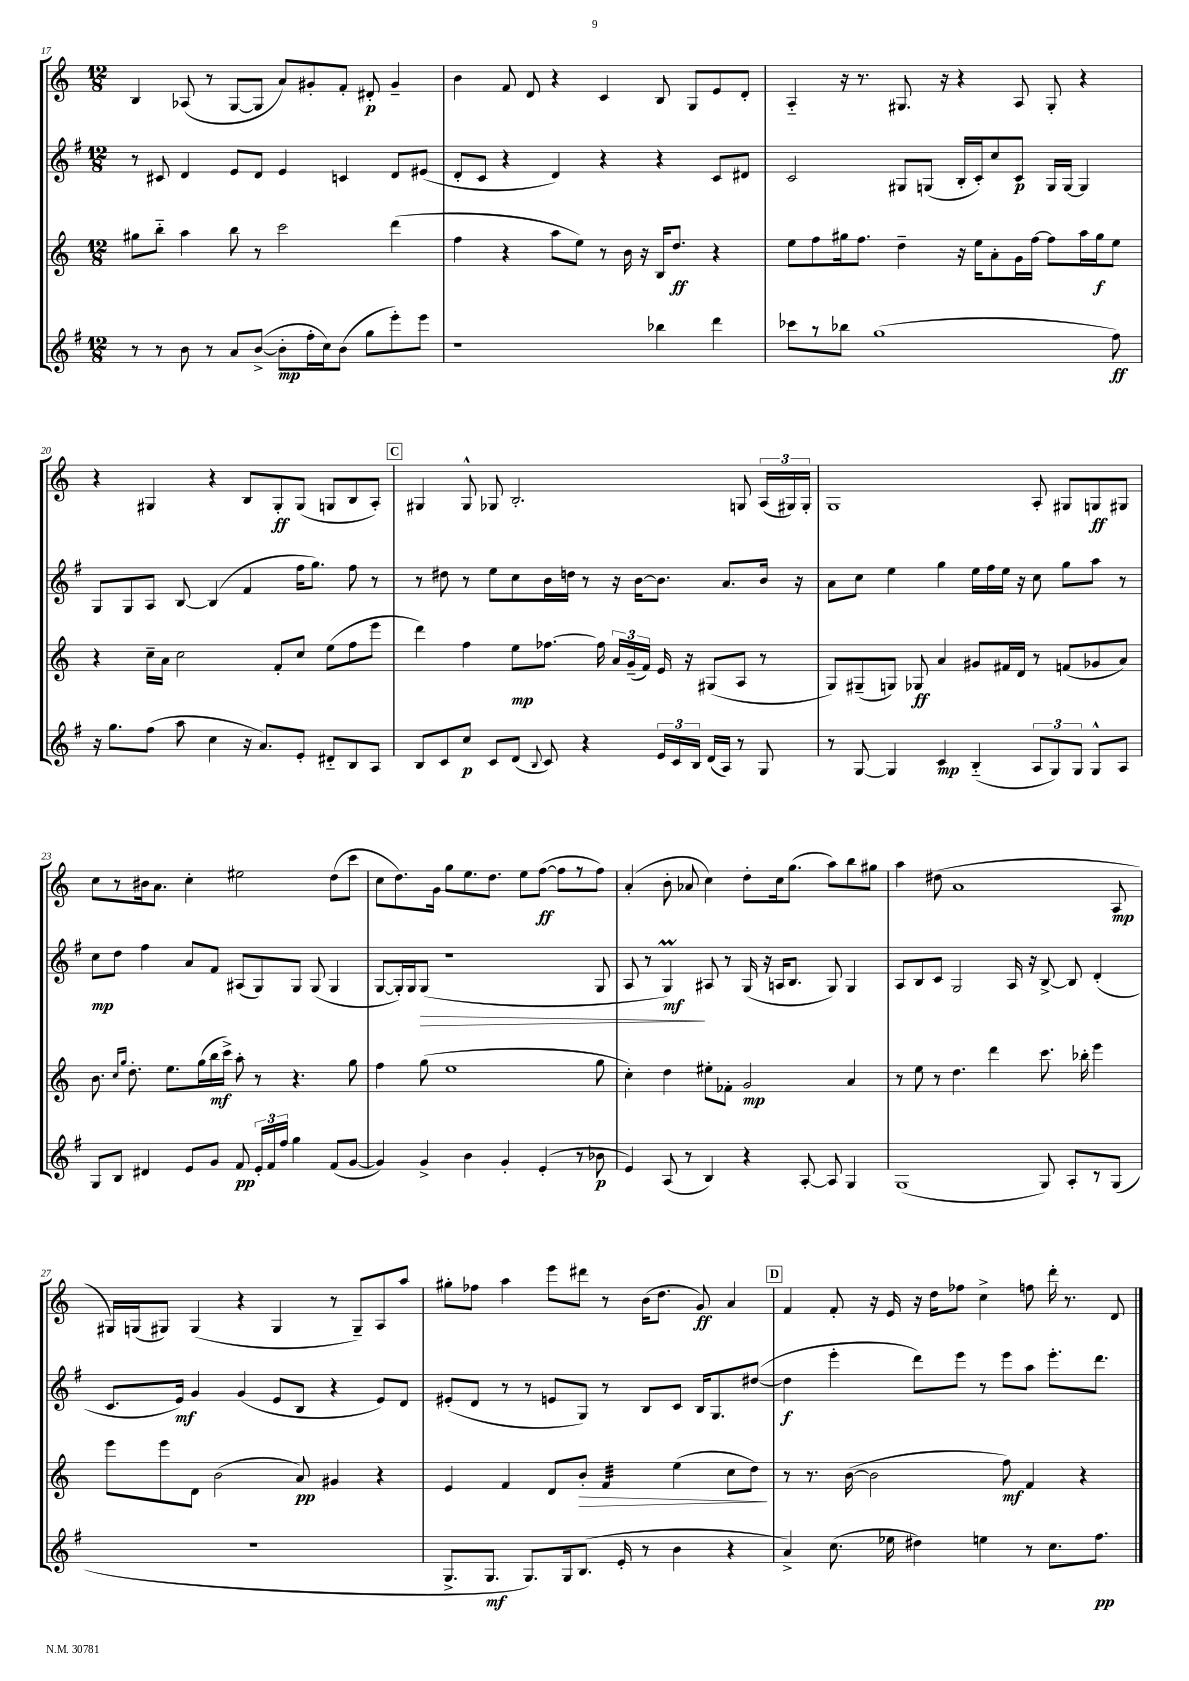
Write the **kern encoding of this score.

**kern	**dynam	**kern	**dynam	**kern	**dynam	**kern	**dynam
*part4	*part4	*part3	*part3	*part2	*part2	*part1	*part1
*staff4	*staff4	*staff3	*staff3	*staff2	*staff2	*staff1	*staff1
*clefG2	*	*clefG2	*	*clefG2	*	*clefG2	*
*k[f#]	*	*k[]	*	*k[f#]	*	*k[]	*
*M12/8	*	*M12/8	*	*M12/8	*	*M12/8	*
=17	=17	=17	=17	=17	=17	=17	=17
8r	.	8gg#X\L	.	8r	.	4B/	.
8r	.	8bb\J	.	8c#X/	.	.	.
8b\	.	4aa\	.	4d/	.	(8A-X/	.
8r	.	.	.	.	.	8r	.
8a/L	.	8bb\	.	8e/L	.	[8G/L	.
([8b^/J	.	8r	.	8d/J	.	8G/J]	.
8b'\L]	mp	2ccc\	.	4e/	.	8a/L)	.
16ff#'\L	.	.	.	.	.	8g#X'/	.
16cc\J)	.	.	.	.	.	.	.
(8b\J	.	.	.	4cn/	.	8f'/J	.
8gg\L	.	.	.	.	.	8d#X'/	p
8eee'\)	.	(4ddd\	.	8d/L	.	4g#~/	.
8eee\J	.	.	.	(8e#X/J	.	.	.
=18	=18	=18	=18	=18	=18	=18	=18
1r	.	4ff\	.	8d'/L	.	4b\	.
.	.	.	.	8c/J	.	.	.
.	.	4r	.	4r	.	8f/	.
.	.	.	.	.	.	8d/	.
.	.	8aa\L	.	4d/)	.	4r	.
.	.	8ee\J)	.	.	.	.	.
.	.	8r	.	4r	.	4c/	.
.	.	16b\	.	.	.	.	.
.	.	16r	.	.	.	.	.
4bb-X\	.	16B/KL	.	4r	.	8B/	.
.	.	8.dd/J	ff	.	.	.	.
.	.	.	.	.	.	8G/L	.
4ddd\	.	4r	.	8c/L	.	8e/	.
.	.	.	.	8d#X/J	.	8d'/J	.
=19	=19	=19	=19	=19	=19	=19	=19
8ccc-X\L	.	8ee\L	.	2c/	.	4A/	.
8r	.	8ff\	.	.	.	.	.
8bb-X\J	.	16gg#X\k	.	.	.	16r	.
.	.	8.ff\J	.	.	.	8.r	.
(1gg	.	.	.	.	.	.	.
.	.	4dd~\	.	8G#X/L	.	8.G#X/	.
.	.	.	.	(8Gn/J	.	.	.
.	.	.	.	.	.	16r	.
.	.	16r	.	16B'/LL	.	4r	.
.	.	16ee\KL	.	16c'/J)	.	.	.
.	.	8a'\	.	8cc/	.	.	.
.	.	16g\L	.	8c/J	p	8A/	.
.	.	[16ff\JJ	.	.	.	.	.
.	.	8ff\L]	.	16G/LL	.	8G#'/	.
.	.	.	.	[16G/JJ	.	.	.
.	.	16aa\L	.	4G/]	.	4r	.
.	.	16gg#\J	f	.	.	.	.
8ff#\)	ff	8ee\J	.	.	.	.	.
!!LO:LB:g=z
=20	=20	=20	=20	=20	=20	=20	=20
16r	.	4r	.	8G/L	.	4r	.
8.gg\L	.	.	.	.	.	.	.
.	.	.	.	8G/	.	.	.
(8ff#\J	.	16cc~\LL	.	8A/J	.	4G#X/	.
.	.	16a\JJ	.	.	.	.	.
8aa\	.	2cc\	.	[8B/	.	.	.
4cc\	.	.	.	(4B/]	.	4r	.
16r	.	.	.	4f#/	.	8B/L	.
8.a/L)	.	.	.	.	.	.	.
.	.	8f'/L	.	.	.	8G#'/	ff
8e'/J	.	8cc/J	.	16ff#\KL	.	(8G#/J	.
.	.	.	.	8.gg\J)	.	.	.
8d#X/L	.	(8ee\L	.	.	.	8Gn/L	.
8B/	.	8ff\	.	8ff#\	.	8B/	.
8A/J	.	8eee\J	.	8r	.	8A'/J)	.
!!LO:REH:place=s1:t=C
=21	=21	=21	=21	=21	=21	=21	=21
8B/L	.	4ddd\)	.	8r	.	4G#X/	.
8c/	.	.	.	8dd#X\	.	.	.
8cc/J	p	4ff\	.	8r	.	8G#^^/	.
8c/L	.	.	.	8ee\L	.	8G-X/	.
(8d/J	.	8ee\L	mp	8cc\	.	2.B'/	.
8qqB/	.	.	.	.	.	.	.
8c/)	.	[8.ff-X\J	.	16b\L	.	.	.
.	.	.	.	16ddn\JJ	.	.	.
4r	.	.	.	8r	.	.	.
.	.	16ff-\]	.	.	.	.	.
.	.	24a/LL	.	16r	.	.	.
.	.	(24g~/	.	.	.	.	.
.	.	.	.	[16b\KL	.	.	.
.	.	24f/JJ)	.	.	.	.	.
24e/LL	.	16e/	.	8.b\J]	.	.	.
24c/	.	.	.	.	.	.	.
.	.	16r	.	.	.	.	.
24B/JJ	.	.	.	.	.	.	.
(16d/LL	.	(8G#X/L	.	.	.	.	.
16A/JJ)	.	.	.	8.a/L	.	.	.
8r	.	8A/J	.	.	.	8Gn/	.
8G/	.	8r	.	16b/Jk	.	(24A/LL	.
.	.	.	.	.	.	24G#X/)	.
.	.	.	.	16r	.	.	.
.	.	.	.	.	.	24G#'/JJ	.
=22	=22	=22	=22	=22	=22	=22	=22
8r	.	8G/L)	.	8a\L	.	1G	.
[8G/	.	(8G#X~/	.	8cc\J	.	.	.
4G/]	.	8Gn/J)	.	4ee\	.	.	.
.	.	8G-X/	ff	.	.	.	.
4c/	mp	4a/	.	4gg\	.	.	.
(4B/	.	8g#X/L	.	16ee\LL	.	.	.
.	.	.	.	16ff#\	.	.	.
.	.	16f#X/L	.	16ee\JJ	.	.	.
.	.	16d/JJ	.	16r	.	.	.
12A/L	.	8r	.	8cc\	.	8A'/	.
12G/)	.	.	.	.	.	.	.
.	.	(8fn/L	.	8gg\L	.	8G#X/L	.
12G/J	.	.	.	.	.	.	.
8G^^/L	.	8g-X/	.	8aa\J	.	8Gn/	ff
8A/J	.	8a/J)	.	8r	.	8G#X/J	.
!!LO:LB:g=z
=23	=23	=23	=23	=23	=23	=23	=23
8G/L	.	8.b\	.	8cc\L	mp	8cc\L	.
8B/J	.	.	.	8dd\J	.	8r	.
.	.	16qqcc/LL	.	.	.	.	.
.	.	16qqgg/JJ	.	.	.	.	.
.	.	8.dd'\	.	.	.	.	.
4d#X/	.	.	.	4ff#\	.	16b#X\k	.
.	.	.	.	.	.	8.a\J	.
.	.	8.ee\L	.	.	.	.	.
8e/L	.	.	.	8a/L	.	4cc'\	.
.	.	(16gg\L	.	.	.	.	.
8g/J	.	16bb\	mf	8f#/J	.	.	.
.	.	16ccc^\JJ)	.	.	.	.	.
8f#/	pp	8aa'\	.	(8A#X/L	.	2ee#X\	.
24e'/LL	.	8r	.	8G/)	.	.	.
24f#/	.	.	.	.	.	.	.
24ff#/JJ	.	.	.	.	.	.	.
4gg\	.	4.r	.	8G/J	.	.	.
.	.	.	.	(8G/	.	.	.
(8f#/L	.	.	.	4G/	.	(8dd\L	.
[8g/J	.	8gg\	.	.	.	8ccc\J	.
=24	=24	=24	=24	=24	=24	=24	=24
4g/])	.	4ff\	.	[8G/L	.	8cc\L	.
.	.	.	.	16G'/L])	.	8.dd\)	.
.	.	.	.	16G/J	.	.	.
!	!	!	!	!	!LO:HP:b	!	!
4g^/	.	(8gg\	.	(8G/J	>	.	.
.	.	.	.	.	.	16g\Jk	.
.	.	1ee	.	1r	.	8gg\L	.
4b\	.	.	.	.	.	8.ee\	.
.	.	.	.	.	.	8.dd\J	.
4g'/	.	.	.	.	.	.	.
.	.	.	.	.	.	8ee\L	.
(4e'/	.	.	.	.	.	([8ff\J	ff
.	.	.	.	.	.	8ff\L]	.
8r	.	.	.	.	.	8r	.
8b-X\	p	8gg\	.	8G/	.	8ff\J)	.
=25	=25	=25	=25	=25	=25	=25	=25
4e/)	.	4cc'\)	.	8A/	.	(4a'/	.
.	.	.	.	8r	.	.	.
(8A/	.	4dd\	.	4GM/)	mf	8b'\	.
8r	.	.	.	.	.	8a-X/	.
4B/)	.	8ee#X'\L	.	8A#X/	]	4cc\)	.
.	.	8f-X'\J	.	8r	.	.	.
4r	.	2g/	mp	(16G/	.	8dd'\L	.
.	.	.	.	16r	.	.	.
.	.	.	.	16An/KL	.	16cc\k	.
.	.	.	.	8.B/J	.	(8.gg\J	.
[8A'/	.	.	.	.	.	.	.
8A/]	.	.	.	8G/)	.	8aa\L)	.
4G/	.	4a/	.	4G/	.	8bb\	.
.	.	.	.	.	.	8gg#X\J	.
=26	=26	=26	=26	=26	=26	=26	=26
(1G	.	8r	.	8A/L	.	4aa\	.
.	.	8ee\	.	8B/	.	.	.
.	.	8r	.	8c/J	.	(8dd#X\	.
.	.	4.dd\	.	2G/	.	1a	.
.	.	4ddd\	.	.	.	.	.
.	.	.	.	16A/	.	.	.
.	.	.	.	16r	.	.	.
8G/)	.	8.ccc\	.	[8B^/	.	.	.
8A'/L	.	.	.	8B/]	.	.	.
.	.	16bb-X'\	.	.	.	.	.
8r	.	4eee\	.	(4d'/	.	.	.
(8G/J	.	.	.	.	.	8A/	mp
!!LO:LB:g=z
=27	=27	=27	=27	=27	=27	=27	=27
1.r	.	8eee\L	.	8.c/L	.	16G#X/LL)	.
.	.	.	.	.	.	(16Gn/J	.
.	.	8eee\	.	.	.	8G#X/J)	.
.	.	.	.	16e/Jk)	mf	.	.
.	.	8d\J	.	4g/	.	(4G#/	.
.	.	(2b\	.	.	.	.	.
.	.	.	.	(4g/	.	4r	.
.	.	.	.	8e/L	.	4G#/	.
.	.	8a/)	pp	8B/J	.	.	.
.	.	4g#X/	.	4r	.	8r	.
.	.	.	.	.	.	8G#~/L)	.
.	.	4r	.	8e/L)	.	8A/	.
.	.	.	.	8d/J	.	8aa/J	.
=28	=28	=28	=28	=28	=28	=28	=28
8.G^/L	.	4e/	.	(8e#X'/L	.	8gg#X'\L	.
.	.	.	.	8d/J	.	8ff-X\J	.
8.G/J	mf	.	.	.	.	.	.
.	.	4f/	.	8r	.	4aa\	.
8.G/L)	.	.	.	8r	.	.	.
.	.	8d/L	.	8en/L	.	8eee\L	.
16G/k	.	.	.	.	.	.	.
!	!	!	!LO:HP:b	!	!	!	!
(8.B/J	.	8b'/J	>	8G/J)	.	8ddd#X\J	.
*	*	*tremolo	*	*	*	*	*
.	.	32f/LLL	.	8r	.	8r	.
.	.	32f/	.	.	.	.	.
16e'/	.	32f/	.	.	.	.	.
.	.	32f/	.	.	.	.	.
8r	.	32f/	.	8B/L	.	(16b\KL	.
.	.	32f/	.	.	.	.	.
.	.	32f/	.	.	.	8.dd\J	.
.	.	32f/JJJ	.	.	.	.	.
*	*	*Xtremolo	*	*	*	*	*
4b\	.	(4ee\	.	8c/J	.	.	.
.	.	.	.	16B/KL	.	8g/)	ff
.	.	.	.	8.G/	.	.	.
4r	.	8cc\L	.	.	.	4a/	.
.	.	8dd\J)	.	([8dd#X/J	.	.	.
.	.	.	]	.	.	.	.
!!LO:REH:place=s1:t=D
=29	=29	=29	=29	=29	=29	=29	=29
4a^/)	.	8r	.	4dd#\]	f	4f/	.
.	.	8.r	.	.	.	.	.
(8.cc\	.	.	.	4eee'\	.	8f'/	.
.	.	([16b\	.	.	.	.	.
.	.	2b\]	.	.	.	16r	.
16ee-X\	.	.	.	.	.	16e/	.
4dd#X\)	.	.	.	8ddd\L)	.	16r	.
.	.	.	.	.	.	16dd\KL	.
.	.	.	.	8eee\J	.	8ff-X\J	.
4een\	.	.	.	8r	.	4cc^\	.
.	.	8ff\)	mf	8eee\L	.	.	.
8r	.	4f/	.	8aa\J	.	8ffn\	.
8.cc\L	.	.	.	8.eee'\L	.	16ddd'\	.
.	.	.	.	.	.	8.r	.
.	.	4r	.	.	.	.	.
8.ff#\J	pp	.	.	8.ddd\J	.	.	.
.	.	.	.	.	.	8d/	.
==	==	==	==	==	==	==	==
*-	*-	*-	*-	*-	*-	*-	*-
